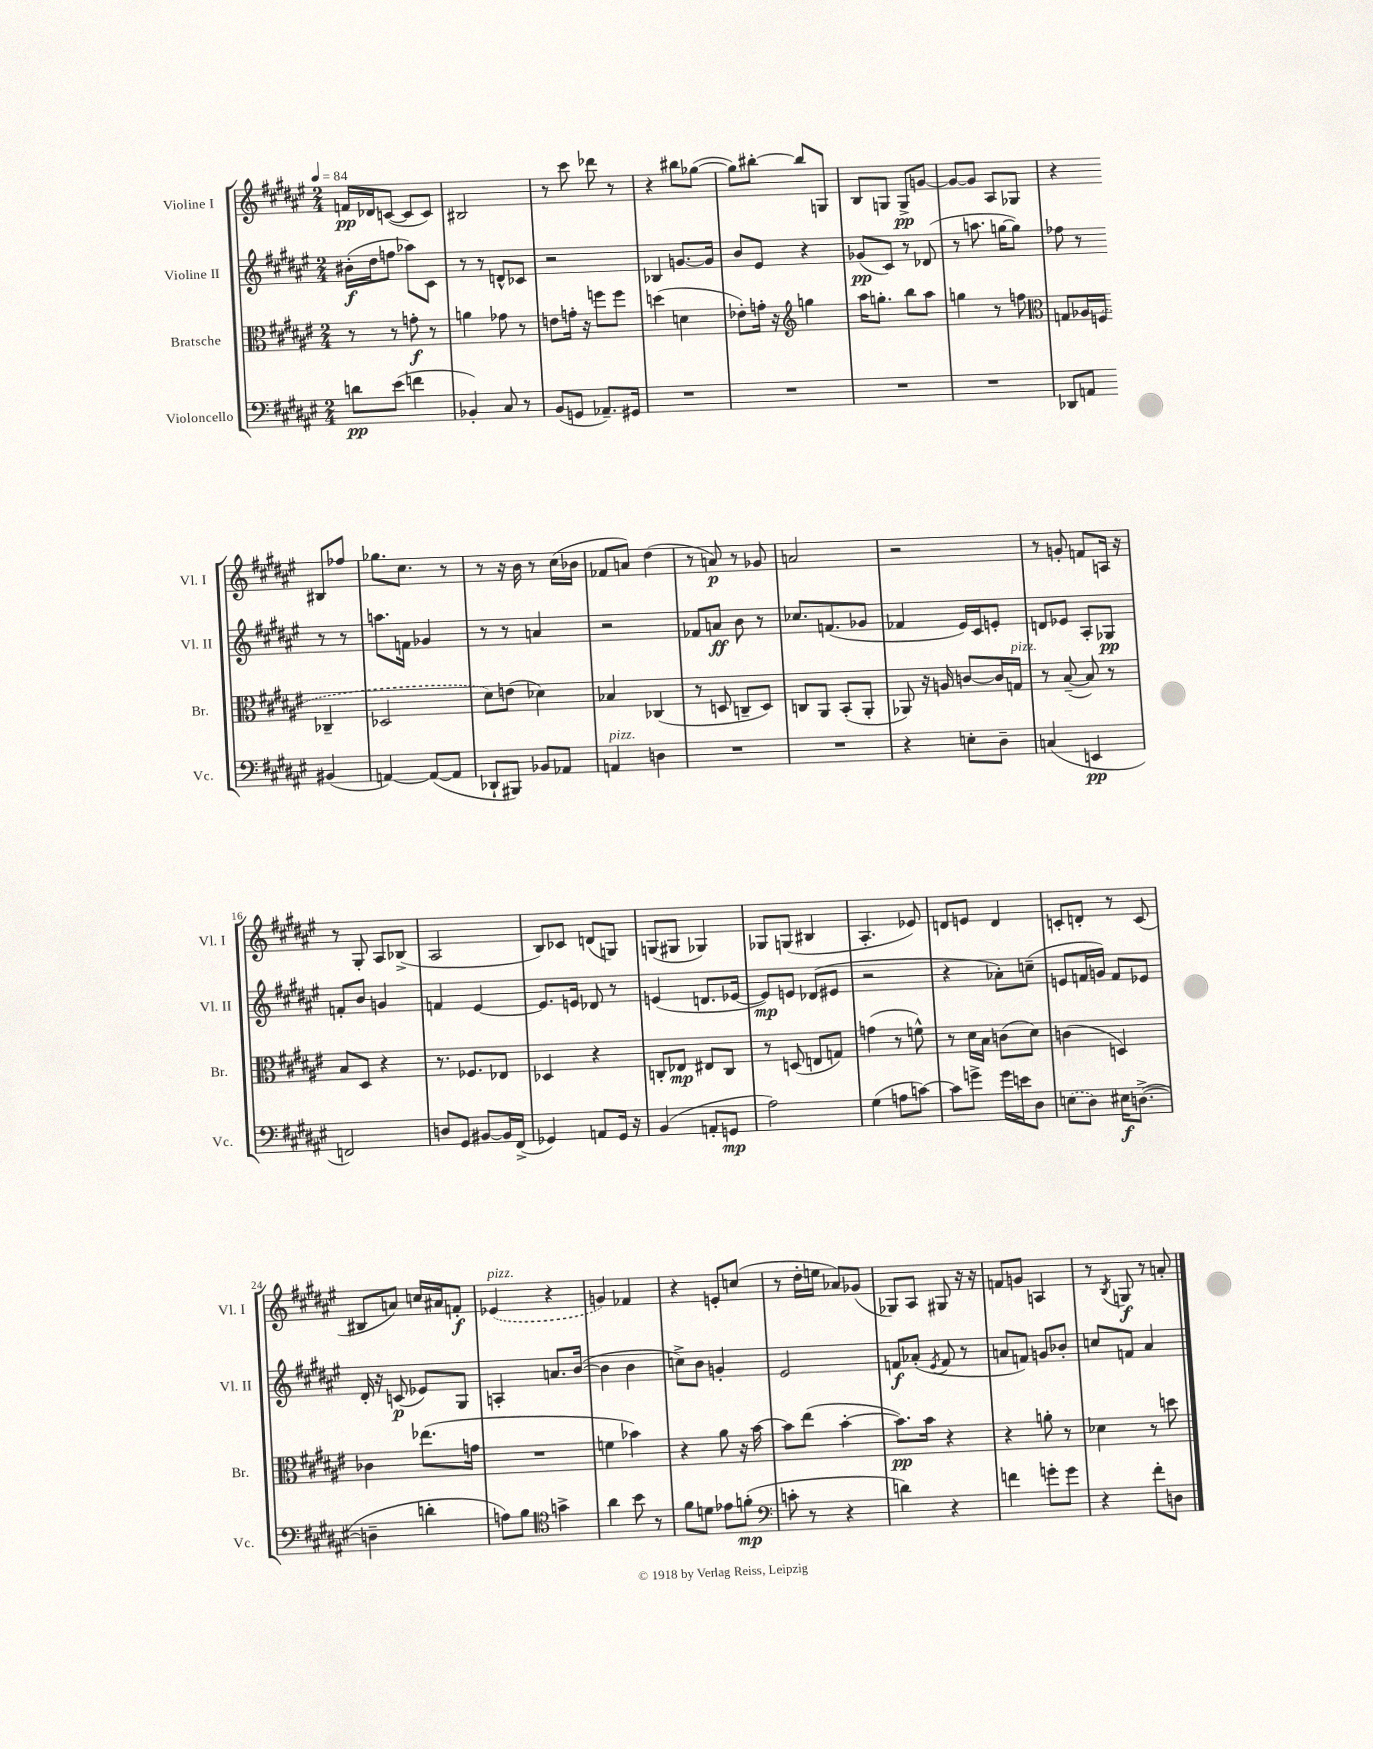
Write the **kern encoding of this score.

**kern	**dynam	**kern	**dynam	**kern	**dynam	**kern	**dynam
*part4	*part4	*part3	*part3	*part2	*part2	*part1	*part1
*staff4	*staff4	*staff3	*staff3	*staff2	*staff2	*staff1	*staff1
*I"Violoncello	*	*I"Bratsche	*	*I"Violine II	*	*I"Violine I	*
*I'Vc.	*	*I'Br.	*	*I'Vl. II	*	*I'Vl. I	*
*clefF4	*	*clefC3	*	*clefG2	*	*clefG2	*
*k[f#c#g#d#a#e#]	*	*k[f#c#g#d#a#e#]	*	*k[f#c#g#d#a#e#]	*	*k[f#c#g#d#a#e#]	*
*M2/4	*	*M2/4	*	*M2/4	*	*M2/4	*
*MM84	*	*MM84	*	*MM84	*	*MM84	*
=1	=1	=1	=1	=1	=1	=1	=1
8dn\L	pp	8r	.	(16b#X'\LL	f	16fn/LL	pp
.	.	.	.	16dd#\J	.	16d-X/J	.
(8e#\J	.	8r	.	8ffn\J	.	([8cn/J	.
4fn\	.	8gn'\	f	8aa-X\L)	.	8c/L]	.
.	.	8r	.	8c#\J	.	8c/J)	.
=2	=2	=2	=2	=2	=2	=2	=2
4BB-X'/)	.	4an\	.	8r	.	2B#X/	.
.	.	.	.	8r	.	.	.
8C#/	.	8g-X\	.	8dn^^/L	.	.	.
8r	.	8r	.	8c-X/J	.	.	.
=3	=3	=3	=3	=3	=3	=3	=3
(8BB/L	.	8en\L	.	2r	.	8r	.
8GGn/J	.	16gn'\Jk	.	.	.	8ccc#\	.
.	.	16r	.	.	.	.	.
8.AA-X~/L)	.	8ffn\L	.	.	.	8ddd-X\	.
.	.	8ff\J	.	.	.	8r	.
16GG#X/Jk	.	.	.	.	.	.	.
=4	=4	=4	=4	=4	=4	=4	=4
2r	.	(4ddn\	.	4B-X/	.	4r	.
.	.	4dn\	.	[8.gn/L	.	8bb#X\L	.
.	.	.	.	.	.	([8gg-X\J	.
.	.	.	.	16g/Jk]	.	.	.
=5	=5	=5	=5	=5	=5	=5	=5
2r	.	8e-X'\L)	.	8b/L	.	8gg-\L])	.
.	.	16gn'\Jk	.	8e#/J	.	[8bb#X'\J	.
.	.	16r	.	.	.	.	.
*	*	*clefG2	*	*	*	*	*
.	.	4ggn\	.	4r	.	8bb#/L]	.
.	.	.	.	.	.	8Gn/J	.
=6	=6	=6	=6	=6	=6	=6	=6
2r	.	16aa#\KL	.	(8g-X/L	pp	8B/L	.
.	.	8.ggn'\J	.	.	.	.	.
.	.	.	.	8c#/J)	.	8Gn/J	.
.	.	8bb\L	.	8r	.	8G^/L	pp
.	.	8aa#\J	.	(8d-X/	.	[8gn/J	.
=7	=7	=7	=7	=7	=7	=7	=7
2r	.	4ggn\	.	8r	.	8g/L_	.
.	.	.	.	8.aan\	.	8g/J]	.
.	.	8r	.	.	.	8A#/L	.
.	.	.	.	[16ggn\KL	.	.	.
.	.	8ffn\	.	8gg\J])	.	8G-X/J	.
=8	=8	=8	=8	=8	=8	=8	=8
*	*	*clefC3	*	*	*	*	*
8DD-X/L	.	8Gn/L	.	8ff-X\	.	4r	.
8AAn/J	.	16A-X/L	.	8r	.	.	.
.	.	(16Fn/JJ	.	.	.	.	.
(4BB#X/	.	4C-X~/	.	8r	.	8B#X/L	.
.	.	.	.	8r	.	8ff-X/J	.
!!LO:LB:g=z
=9	=9	=9	=9	=9	=9	=9	=9
[4AAn/)	.	2D-X/	.	8.aan\L	.	8.gg-X\L	.
.	.	.	.	16fn\Jk	.	8.cc#\J	.
(8AA/L_	.	.	.	4g-X/	.	.	.
8AA/J]	.	.	.	.	.	8r	.
=10	=10	=10	=10	=10	=10	=10	=10
8DD-X`/L	.	8d#\L)	.	8r	.	8r	.
8BBB#X/J)	.	(8en\J	.	8r	.	16r	.
.	.	.	.	.	.	16b\	.
8BB-X/L	.	4d-X\)	.	4an/	.	8r	.
8AA-X/J	.	.	.	.	.	(16cc#\LL	.
.	.	.	.	.	.	16b-X\JJ	.
=11	=11	=11	=11	=11	=11	=11	=11
!LO:TX:a:i:t=pizz.	!	!	!	!	!	!	!
4AAn/	.	4B-X/	.	2r	.	8f-X/L	.
.	.	.	.	.	.	8an/J)	.
4Dn\	.	(4C-X/	.	.	.	(4dd#\	.
=12	=12	=12	=12	=12	=12	=12	=12
2r	.	8r	.	8f-X/L	.	8r	.
.	.	8Dn/	.	8an/J	ff	8an/)	p
.	.	8Cn~/L	.	8b\	.	8r	.
.	.	8D/J)	.	8r	.	8g-X/	.
=13	=13	=13	=13	=13	=13	=13	=13
2r	.	8Cn/L	.	8.cc-X/L	.	2an/	.
.	.	8AA#/J	.	.	.	.	.
.	.	.	.	(8.fn/	.	.	.
.	.	(8BB'/L	.	.	.	.	.
.	.	8AA#'/J	.	8g-X/J	.	.	.
=14	=14	=14	=14	=14	=14	=14	=14
4r	.	8AA-X/)	.	4f-X/	.	2r	.
.	.	16r	.	.	.	.	.
.	.	16An/	.	.	.	.	.
8En'\L	.	[8cn/L	.	16e#/LL)	.	.	.
.	.	.	.	16c#/J	.	.	.
8D#~\J	.	16c/L]	.	8en'/J	.	.	.
!	!	!LO:TX:a:i:t=pizz.	!	!	!	!	!
.	.	16Gn/JJ	.	.	.	.	.
=15	=15	=15	=15	=15	=15	=15	=15
(4Cn/	.	8r	.	8dn/L	.	8r	.
.	.	([8B~/	.	8e-X/J	.	8gn'/	.
4EEn/	pp	8B/])	.	8A#'/L	.	8fn/L	.
.	.	8r	.	8G-X/J	pp	16An/Jk	.
.	.	.	.	.	.	16r	.
!!LO:LB:g=z
=16	=16	=16	=16	=16	=16	=16	=16
2FFn/)	.	8B/L	.	8fn'/L	.	8r	.
.	.	8D#/J	.	8b/J	.	8G#'/	.
.	.	4r	.	4gn/	.	8A#/L	.
.	.	.	.	.	.	(8B-X^/J	.
=17	=17	=17	=17	=17	=17	=17	=17
8Dn/L	.	8.r	.	4fn/	.	2A#/	.
8GG#/J	.	.	.	.	.	.	.
.	.	8.F-X/L	.	.	.	.	.
[8BB#X/L	.	.	.	[4e#/	.	.	.
16BB#/L]	.	8E-X/J	.	.	.	.	.
(16FF#^/JJ	.	.	.	.	.	.	.
=18	=18	=18	=18	=18	=18	=18	=18
4GG-X/)	.	4D-X/	.	8.e#/L]	.	8B/L)	.
.	.	.	.	.	.	8c-X/J	.
.	.	.	.	16en/Jk	.	.	.
8AAn/L	.	4r	.	8d-X/	.	(8dn/L	.
16GG-/Jk	.	.	.	8r	.	8Gn/J)	.
16r	.	.	.	.	.	.	.
=19	=19	=19	=19	=19	=19	=19	=19
(4BB/	.	8Cn'/L	.	(4en/	.	(8Gn/L	.
.	.	8E-X/J	mp	.	.	8G#X/J	.
8AAn'/L	.	8E#X/L	.	8.dn/L	.	4G-X/)	.
8GGn/J	mp	8C/J	.	.	.	.	.
.	.	.	.	[16e-X/Jk	.	.	.
=20	=20	=20	=20	=20	=20	=20	=20
2A#\)	.	8r	.	8e-/L])	mp	8G-X/L	.
.	.	(8Dn/	.	8en/J	.	(8Gn/J	.
.	.	8En/L	.	(8d-X/L	.	4B#X/	.
.	.	8Gn/J)	.	8e#X/J	.	.	.
=21	=21	=21	=21	=21	=21	=21	=21
(4G#\	.	(4gn\	.	2r	.	4.A#'/	.
8An\L	.	8r	.	.	.	.	.
[8cn\J)	.	8fn^^\)	.	.	.	8e-X/)	.
=22	=22	=22	=22	=22	=22	=22	=22
8c\L]	.	8r	.	4r	.	8dn/L	.
8gn^\J	.	16d#\LL	.	.	.	8en/J	.
.	.	16B\JJ	.	.	.	.	.
16g\LL	.	(8cn\L	.	8a-X'\L)	.	4d/	.
16en\J	.	.	.	.	.	.	.
8D#\J	.	8d#\J)	.	(8ccn~\J	.	.	.
=23	=23	=23	=23	=23	=23	=23	=23
(8En\L	.	(4cn\	.	8en/L	.	8cn'/L	.
8D#\J)	.	.	.	16fn/L	.	8dn'/J	.
.	.	.	.	16gn/JJ)	.	.	.
16E#X\KL	f	4Dn/)	.	8f/L	.	8r	.
([8.Dn^\J	.	.	.	.	.	.	.
.	.	.	.	8e-X/J	.	(8c/	.
!!LO:LB:g=z
=24	=24	=24	=24	=24	=24	=24	=24
4Dn~\]	.	4c-X\	.	16d#'/	.	8B#X/L	.
.	.	.	.	16r	.	.	.
.	.	.	.	(8cn/	p	8an/J)	.
4dn'\	.	(8.ee-X\L	.	8e-X/L)	.	16ccn/LL	.
.	.	.	.	.	.	16a#X/J	.
.	.	.	.	8G#/J	.	8fn'/J	f
.	.	16gn\Jk	.	.	.	.	.
=25	=25	=25	=25	=25	=25	=25	=25
!	!	!	!	!	!	!LO:TX:a:i:t=pizz.	!
8An\L)	.	2r	.	4An'/	.	(4e-X/	.
8B\J	.	.	.	.	.	.	.
*clefC4	*	*	*	*	*	*	*
4gn^\	.	.	.	8.an/L	.	4r	.
.	.	.	.	([16b/Jk	.	.	.
=26	=26	=26	=26	=26	=26	=26	=26
4a#\	.	4fn\	.	4b\]	.	4gn/)	.
8b\	.	4b-X\)	.	4b\	.	4f-X/	.
8r	.	.	.	.	.	.	.
=27	=27	=27	=27	=27	=27	=27	=27
8f#\L	.	4r	.	8ccn^\L)	.	4r	.
8dn\J	.	.	.	8b\J	.	.	.
8e-X\L	.	8a#\	.	4gn'/	.	8en'/L	.
(8fn'\J	mp	16r	.	.	.	(8ccn/J	.
.	.	[16b\	.	.	.	.	.
=28	=28	=28	=28	=28	=28	=28	=28
*clefF4	*	*	*	*	*	*	*
8cn'\	.	8b\L]	.	2e#/	.	8r	.
8r	.	(8ee#\J	.	.	.	16dd#'\LL	.
.	.	.	.	.	.	16een\JJ	.
4r	.	[4b'\	.	.	.	8a-X/L)	.
.	.	.	.	.	.	(8g-X/J	.
=29	=29	=29	=29	=29	=29	=29	=29
4dn\)	.	8.b\L])	pp	8fn/L	f	8G-X/L)	.
.	.	.	.	(8a-X'/J	.	8A#/J	.
.	.	16b\Jk	.	.	.	.	.
.	.	.	.	8qe#/	.	.	.
4r	.	4r	.	8f/	.	8G#X/	.
.	.	.	.	8r	.	16r	.
.	.	.	.	.	.	16r	.
=30	=30	=30	=30	=30	=30	=30	=30
4fn\	.	4r	.	8an/L	.	8fn/L	.
.	.	.	.	8fn/J)	.	8gn/J	.
8gn'\L	.	8an'\	.	8gn/L	.	4An/	.
8g\J	.	8r	.	8b-X'/J	.	.	.
=31	=31	=31	=31	=31	=31	=31	=31
4r	.	4d-X\	.	8ccn/L	.	8r	.
.	.	.	.	.	.	8qB/	.
.	.	.	.	8fn/J	.	8Gn/	f
8f#'\L	.	8r	.	4a#/	.	8r	.
8Dn\J	.	8ddn\	.	.	.	8an'/	.
==	==	==	==	==	==	==	==
*-	*-	*-	*-	*-	*-	*-	*-
